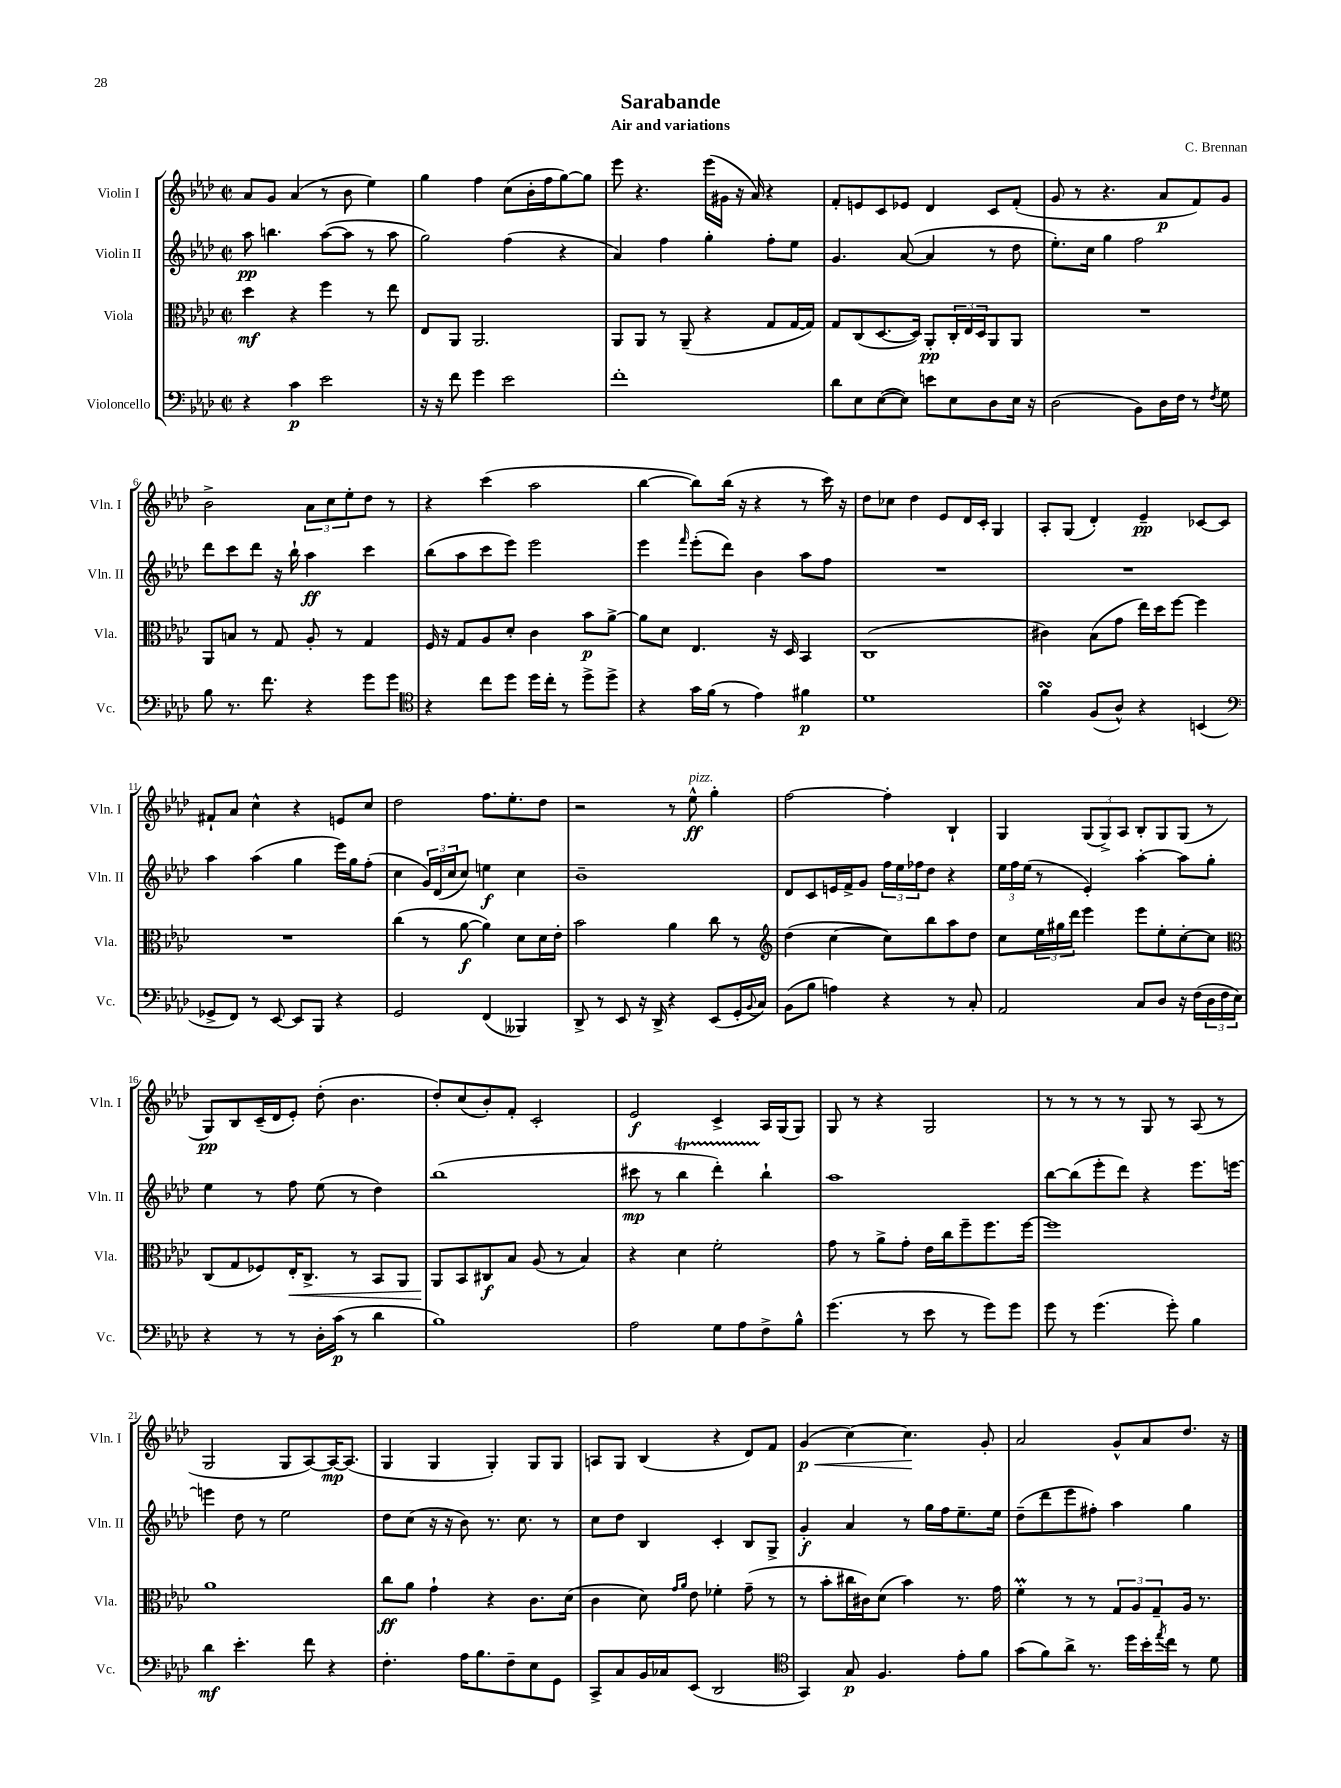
\header { title = "Sarabande" composer = "C. Brennan" subtitle = "Air and variations" }
<<
\new StaffGroup <<
\new Staff = "s0" \with { instrumentName = "Violin I" shortInstrumentName = "Vln. I" } {
    \clef treble \key aes \major \defaultTimeSignature \time 2/2
    aes'8 g'8 aes'4( r8 bes'8 ees''4) |
    g''4 f''4 c''8( bes'16-. f''16 g''8~) g''8 |
    ees'''8 r4. ees'''16( gis'16 r16 aes'16) r4 |
    f'8-. e'8 c'8 ees'8 des'4 c'8 f'8-.( |
    g'8 r8 r4. aes'8\p f'8) g'8 |
    bes'2-> \tuplet 3/2 { aes'8 c''8 ees''8-. } des''8 r8 |
    r4 c'''4( aes''2 |
    bes''4~ bes''8) bes''16( r16 r4 r8 c'''16) r16 |
    des''8 ces''8 des''4 ees'8 des'16 c'16-. g4 |
    aes8-. g8( des'4-.) ees'4--\pp ces'8~ ces'8 |
    fis'8-! aes'8 c''4-^ r4 e'8 c''8 |
    des''2 f''8. ees''8.-. des''8 |
    r2 r8 ees''8-^\ff^\markup { \italic "pizz." } g''4-. |
    f''2~ f''4-. bes4-! |
    g4 \tuplet 3/2 { g8( g8->) aes8 } bes8-. g8 g8( r8 |
    g8\pp) bes8 c'16--( des'16 ees'8-.) des''8-.( bes'4. |
    des''8-.) c''8( bes'8-.) f'8-. c'2-. |
    ees'2\f c'4-> aes16 g16( g8) |
    g8 r8 r4 g2 |
    r8 r8 r8 r8 g8 r8 aes8( r8 |
    g2 g8 aes8~) aes16~\mp aes8.( |
    g4 g4 g4-.) g8 g8 |
    a8 g8 bes4( r4 des'8) f'8 |
    g'4\p\<( c''4~) c''4.\! g'8-. |
    aes'2 g'8-^ aes'8 des''8. r16 \bar "|." |
}
\new Staff = "s1" \with { instrumentName = "Violin II" shortInstrumentName = "Vln. II" } {
    \clef treble \key aes \major \defaultTimeSignature \time 2/2
    aes''8\pp b''4. aes''8~( aes''8 r8 aes''8 |
    g''2) f''4( r4 |
    aes'4) f''4 g''4-. f''8-. ees''8 |
    g'4. aes'8~( aes'4 r8 des''8 |
    ees''8.-.) c''16 g''4 f''2 |
    des'''8 c'''8 des'''8 r16 bes''16-! aes''4\ff c'''4 |
    bes''8( aes''8 c'''8 ees'''8) ees'''2 |
    ees'''4 \grace { f'''16 } ees'''8-.( des'''8) bes'4 aes''8 f''8 |
    R1 |
    R1 |
    aes''4 aes''4( g''4 ees'''16) g''16 f''8-.( |
    c''4 \tuplet 3/2 { g'16) des'16( c''16 } c''8) e''4\f c''4 |
    bes'1-- |
    des'8 c'8 e'16 f'16-> g'8 \tuplet 3/2 { f''16 ees''16 fes''16 } des''8 r4 |
    \tuplet 3/2 { ees''16 f''16 ees''16( } r8 ees'4-.) aes''4~-. aes''8 g''8-. |
    ees''4 r8 f''8 ees''8( r8 des''4) |
    bes''1( |
    cis'''8\mp r8 bes''4\startTrillSpan des'''4-.) bes''4-!\stopTrillSpan |
    aes''1 |
    bes''8~ bes''8( ees'''8-. des'''8) r4 ees'''8. e'''16~ |
    e'''4 des''8 r8 ees''2 |
    des''8 c''8( r16 r16 bes'8) r8. c''8. r8 |
    c''8 des''8 bes4 c'4-. bes8 g8-> |
    g'4-.\f aes'4 r8 g''16 f''16 ees''8.-- ees''16 |
    des''8--( des'''8 ees'''8 fis''8-.) aes''4 g''4 \bar "|." |
}
\new Staff = "s2" \with { instrumentName = "Viola" shortInstrumentName = "Vla." } {
    \clef alto \key aes \major \defaultTimeSignature \time 2/2
    des''4\mf r4 f''4 r8 ees''8 |
    ees8 aes,8 aes,2. |
    aes,8 aes,8 r8 aes,8--( r4 g8 g16~ g16) |
    g8 c8( des8.~ des16) aes,8-.\pp \tuplet 3/2 { c16-. ees16 des16 } aes,8 aes,8 |
    R1 |
    aes,8 b8 r8 g8 aes8-. r8 g4 |
    f16 r16 g8 aes8 des'8-. c'4 bes'8\p aes'8~-> |
    aes'8 des'8 ees4. r16 des16 bes,4 |
    c1( |
    cis'4) bes8( g'8 ees''16) des''16 f''8~ f''4 |
    R1 |
    c''4( r8 aes'8~\f aes'4) des'8 des'16 ees'16-. |
    bes'2 aes'4 c''8 r8 |
    \clef treble des''4( c''4~ c''8) bes''8 aes''8 des''8 |
    c''8 \tuplet 3/2 { ees''16 gis''16 des'''16 } ees'''4 ees'''8 ees''8-. c''8~-. c''8 |
    \clef alto c8( g8 fes8) ees16-.\< c8.-> r8 bes,8 aes,8 |
    aes,8\! bes,8 cis8\f bes8 aes8( r8 bes4) |
    r4 des'4 f'2-. |
    g'8 r8 aes'8-> g'8-. ees'16 c''16 f''8-- f''8. f''16~ |
    f''1 |
    aes'1 |
    c''8\ff aes'8 g'4-! r4 c'8. des'16( |
    c'4 des'8) \grace { g'16 aes'16 } ees'8 fes'4-. g'8--( r8 |
    r8 bes'8-. cis''16 cis'16) des'8( bes'4) r8. g'16 |
    f'4-.\prall r8 r8 \tuplet 3/2 { g8 aes8 g8-- } aes16 r8. \bar "|." |
}
\new Staff = "s3" \with { instrumentName = "Violoncello" shortInstrumentName = "Vc." } {
    \clef bass \key aes \major \defaultTimeSignature \time 2/2
    r4 c'4\p ees'2 |
    r16 r16 f'8 g'4 ees'2 |
    f'1-. |
    des'8 ees8 ees8~( ees8) e'8 ees8 des8 ees16 r16 |
    des2( bes,8) des16 f16 r8 \acciaccatura { f8 } g8 |
    bes8 r8. f'8. r4 g'8 g'8 |
    \clef tenor r4 c''8 des''8 des''16 c''16-. r8 des''8-> des''8-> |
    r4 g'16 f'16( r8 ees'4) fis'4\p |
    des'1 |
    f'4\turn f8( aes8-^) r4 b,4( |
    \clef bass ges,8-> f,8) r8 ees,8~ ees,8 bes,,8 r4 |
    g,2 f,4( beses,,4) |
    des,8-> r8 ees,8 r16 des,16-> r4 ees,8( g,16-. \appoggiatura { bes,8 } c16) |
    bes,8( bes8 a4) r4 r8 c8-. |
    aes,2 c8 des8 r16 f16( \tuplet 3/2 { des16 f16 ees16) } |
    r4 r8 r8 des16-. c'16\p( r8 des'4 |
    bes1) |
    aes2 g8 aes8 f8-> bes8-^ |
    g'4.( r8 ees'8 r8 g'8) g'8 |
    g'8 r8 g'4.( g'8-.) bes4 |
    des'4\mf ees'4.-. f'8 r4 |
    f4.-. aes16 bes8. f8-- ees8 g,8 |
    c,8-> c8 bes,16 ces16 ees,8( des,2 |
    \clef tenor g,4) g8\p f4. ees'8-. f'8 |
    g'8( f'8) aes'8-> r8. des''16 bes'16-. \acciaccatura { ees''8 } c''16 r8 des'8 \bar "|." |
}
>>
>>
